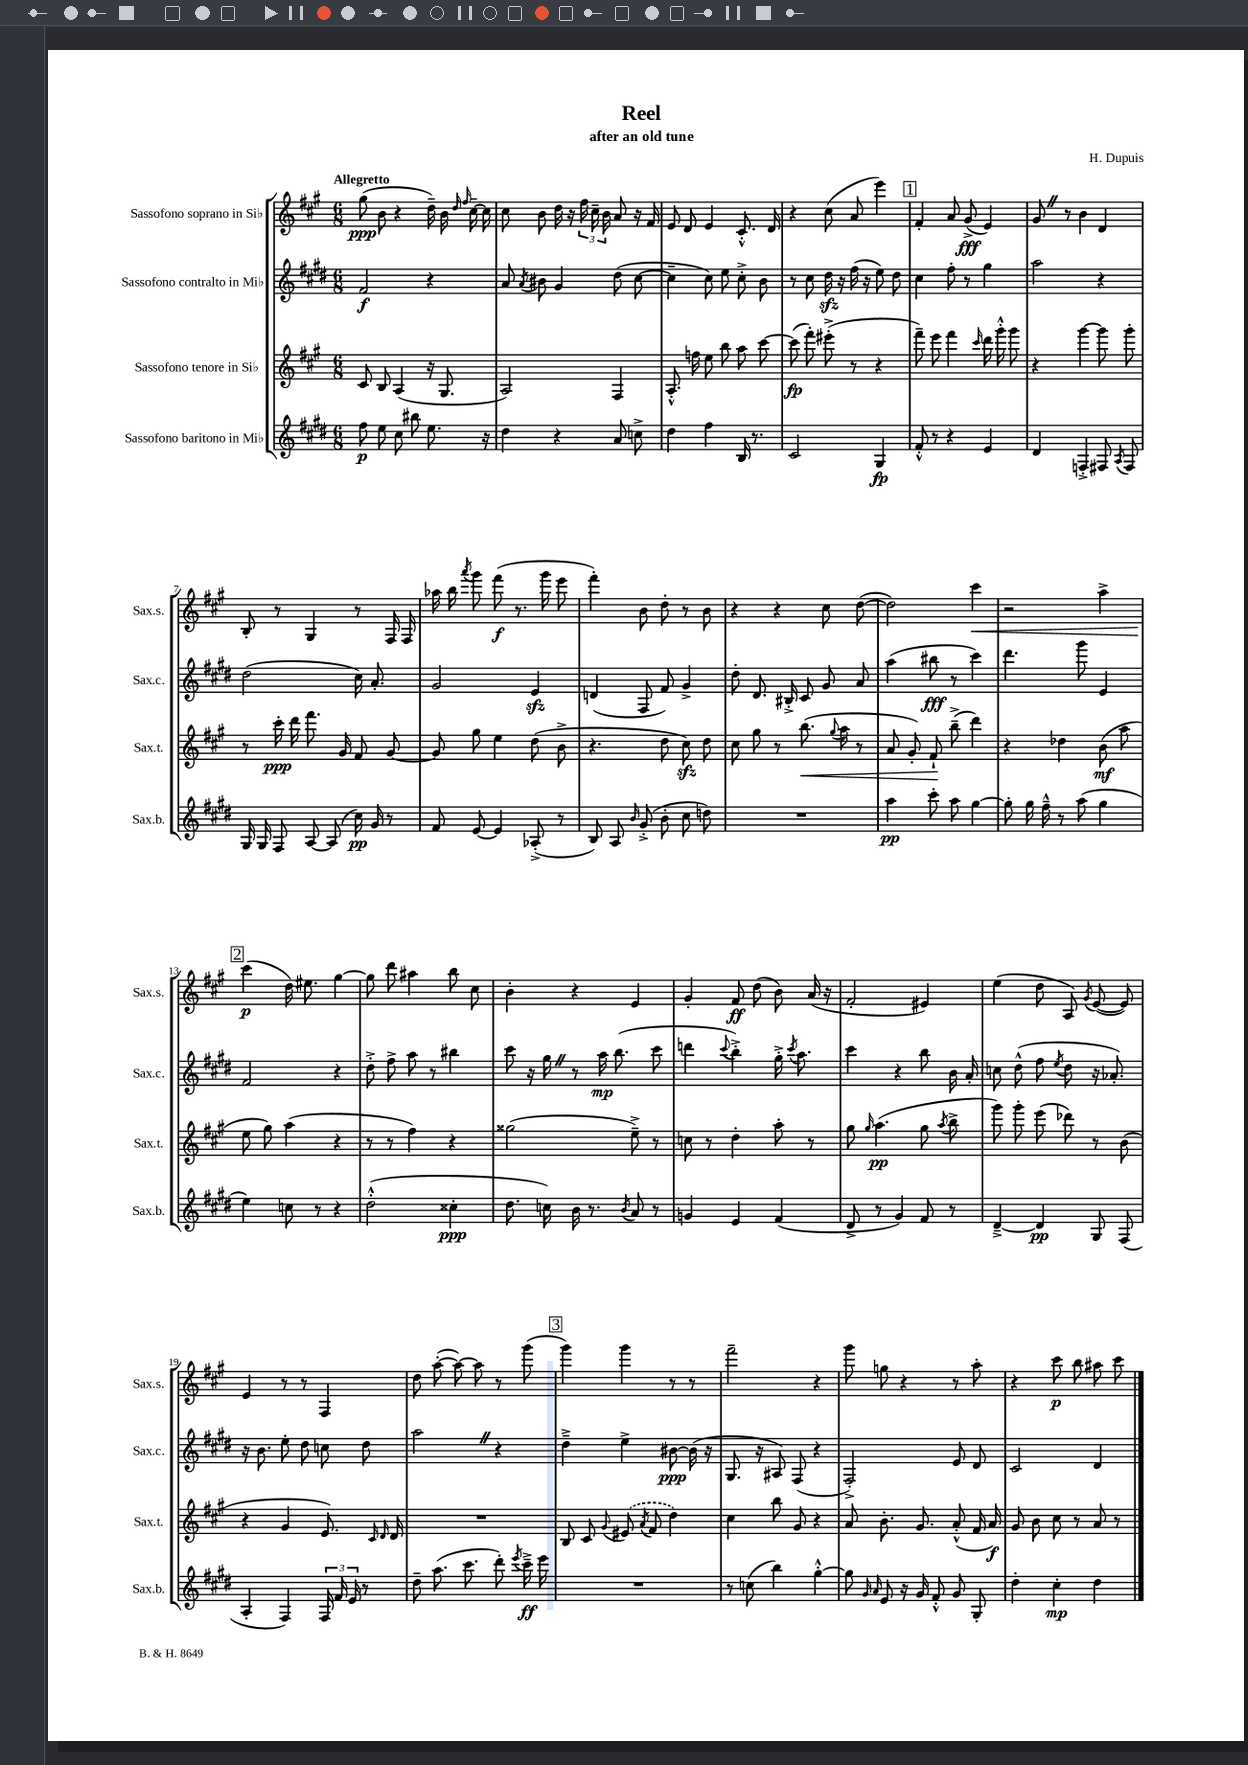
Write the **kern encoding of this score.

**kern	**kern	**kern	**kern
*staff4	*staff3	*staff2	*staff1
*clefG2	*clefG2	*clefG2	*clefG2
*k[f#c#g#d#]	*k[f#c#g#]	*k[f#c#g#d#]	*k[f#c#g#]
*M6/8	*M6/8	*M6/8	*M6/8
8ff#\	8c#/	2f#/	(8gg#\
8ee\	8B/	.	8b\
8cc#\	(4A/	.	4r
8bb#\	.	.	.
8.ee\	16r	4r	16dd~\)
.	8.G#/	.	16b\
.	.	.	16qqdd/
.	.	.	16qqff#/
.	.	.	[16cc#~\
16r	.	.	16cc#\]
=	=	=	=
4dd#\	2A/)	8a/	8cc#\
.	.	8qa/	.
.	.	8b#\	8b\
4r	.	4g#/	16dd\
.	.	.	16r
.	.	.	24ff#\
.	.	.	24cc#~\
.	.	.	24b\
8a/	4F#/	(8dd#\	8a/
8cc^\	.	[8cc#\	16r
.	.	.	16f#/
=	=	=	=
4dd#\	8.A'^^/	4cc#~\]	8e/
.	.	.	8d/
.	16ff\	.	.
4ff#\	8ee\	8cc#\)	4e/
.	8bb\	8ee\	.
16B/	8aa\	8cc#'^\	8.c#'^^/
8.r	.	.	.
.	[8ccc#\	8b\	.
.	.	.	16d/
=	=	=	=
2c#/	(8ccc#\]	8r	4r
.	8fff#'\)	8cc#\	.
.	(8eee#'^\	16dd#\	(8cc#\
.	.	16r	.
.	8r	(16ff#\	8a/
.	.	16r	.
4G#/	4r	8ee\)	4eee\)
.	.	8dd#\	.
=	=	=	=
8f#'^^/	8fff#~\)	4cc#\	4f#'/
8r	8eee\	.	.
4r	4fff#\	8ff#'\	8a/
.	.	8r	(8g#^/
.	16qqccc#/	.	.
4e/	16ddd\	4gg#\	4e/)
.	16ggg#'^^\	.	.
.	8ggg#\	.	.
=	=	=	=
4d#/	4r	2aa\	8g#/
.	.	.	8r
4F'^/	[4ggg#\	.	4b\
8F#/	8ggg#\]	4r	4d/
8qA/	.	.	.
8F#/	8ggg#'\	.	.
=	=	=	=
16G#/	8r	(2dd#\	8B'/
16G#/	.	.	.
8F#/	16ccc#'\	.	8r
.	16ddd\	.	.
[8A/	8.fff#\	.	4G#/
(8A/]	.	.	.
.	16g#/	.	.
16cc#\)	8f#/	16cc#\)	8r
16g#/	.	8.a'/	.
8r	[8g#/	.	16F#/
.	.	.	16F#/
=	=	=	=
8f#/	8g#/]	2g#/	16aa-\
.	.	.	16bb\
.	.	.	8qaaa/
[8e/	8gg#\	.	8ggg#\
4e/]	4ee\	.	(8fff#\
.	.	.	8.r
(8A-'^/	(8dd\	4e/	.
.	.	.	16ggg#\
8r	8b^\	.	8eee\
=	=	=	=
8B/)	4.r	(4d/	4fff#'\)
8A/	.	.	.
16qqb/	.	.	.
(8g#'^/	.	8F#/	8b\
8b'\	8dd\	8f#/)	8dd'\
8cc#\	8cc#\)	4g#^/	8r
8dd\)	8dd\	.	8b\
=	=	=	=
2.r	8cc#\	8dd#'\	4r
.	8gg#\	8.d#/	.
.	8r	.	4r
.	.	16B#'^/	.
.	(8.bb\	8c#/	.
.	.	8g#/	8cc#\
.	8qqgg#/	.	.
.	16aa\	.	.
.	8r	8a/	([8dd\
=	=	=	=
4aa\	8a/	(4aa\	2dd\])
.	8g#'/)	.	.
8ccc#'\	8f#`/	8bb#\	.
8aa\	(8bb~^\	8r	.
[4gg#\	4ddd\)	4ccc#\)	4ccc#\
=	=	=	=
8gg#'\]	4r	4.ddd#\	2r
16gg#\	.	.	.
16ff#~^^\	.	.	.
8r	4dd-\	.	.
(8aa\	.	8ggg#\	.
4gg#\	(8b\	4e/	4aa^\
.	8aa\	.	.
=	=	=	=
4ee\)	8ee\	2f#/	(4ccc#\
.	8gg#\)	.	.
8cc\	(4aa\	.	16dd\)
.	.	.	8.ee#\
8r	.	.	.
4r	4r	4r	[4gg#\
=	=	=	=
(2dd#'^^\	8r	8dd#'^\	8gg#\]
.	8r	8ff#^\	8ddd\
.	4ff#\)	8aa\	4aa#\
.	.	8r	.
4cc##'\	4r	4bb#\	8bb\
.	.	.	8cc#\
=	=	=	=
8.dd#\	(2gg##\	8ccc#\	4b'\
.	.	16r	.
16cc\)	.	16gg#\	.
16b\	.	8r	4r
8.r	.	.	.
.	.	16aa\	.
.	.	(8.bb\	.
8qb/	.	.	.
8a/	8ee~^\)	.	4e/
8r	8r	8ccc#\	.
=	=	=	=
4g/	8cc\	4ddd\	4g#'/
.	8r	.	.
.	.	8qqccc#/	.
4e/	4dd'\	4bb'^\)	8f#/
.	.	.	(8dd\
(4f#/	8aa'\	16gg#'^\	8b\)
.	.	8qccc#/	.
.	.	8.aa\	.
.	8r	.	(16a/
.	.	.	16r
=	=	=	=
8d#^/	8gg#\	4ccc#\	2f#'/
.	16qqgg#/	.	.
8r	(4.aa\	.	.
4g#/)	.	4r	.
8f#/	8gg#\	8bb\	4e#/)
.	8qaa/	.	.
8r	8bb^\	16b\	.
.	.	16a'/	.
=	=	=	=
[4d#~^/	8ggg#\)	8cc\	(4ee\
.	8ggg#'\	(8dd#^^\	.
4d#/]	(8eee\	8ff#\	8dd\
.	.	8qee/	.
.	8ddd-\)	8dd#\	8A/)
.	.	.	8qg#/
8G#/	8r	16r	([8e/
.	.	8.a-'/)	.
(8F#/	(8b\	.	8e/])
=	=	=	=
4A'/	4r	16r	4e/
.	.	8.b\	.
4F#/)	4g#/	8ee'\	8r
.	.	8dd#\	8r
24F#/	8.e/)	8cc\	4F#/
24f#/	.	.	.
24e/	.	.	.
8r	.	8dd#\	.
.	16qqc#/	.	.
.	16qqd/	.	.
.	16d/	.	.
=	=	=	=
8dd#~\	2.r	2aa\	8dd\
(8.aa\	.	.	([8aa'\
.	.	.	8aa\_)
8.ccc#\	.	.	.
.	.	.	8aa\]
8ddd#'\)	.	4r	8r
8qeee/	.	.	.
16ccc#~^\	.	.	(8ggg#\
16eee\	.	.	.
=	=	=	=
2.r	8B/	4dd#~^\	4ggg#\)
.	8c#/	.	.
.	8qqg#/	.	.
.	(8e#/	4ee^\	4ggg#\
.	8qa/	.	.
.	8f#/	.	.
.	4dd\)	[8b#\	8r
.	.	(16b#\]	8r
.	.	16r	.
=	=	=	=
8r	4cc#\	8.G#/	2fff#~\
(8cc\	.	.	.
.	.	16r	.
4bb\)	8bb\	8A#/)	.
.	8g#/	(8F#/	.
[4gg#'^^\	4r	4r	4r
=	=	=	=
8gg#\]	8a/	2F#'^/)	8ggg#\
16qqg#/	.	.	.
16qqa/	.	.	.
8e/	8.b'\	.	8gg\
16r	.	.	4r
16g#/	8.g#/	.	.
8f#'^^/	.	.	.
8g#/	(8a'^^/	8e/	8r
8G#'/	16f#/	8d#/	8aa'\
.	16a/)	.	.
=	=	=	=
4dd#'\	8g#/	2c#/	4r
.	8b\	.	.
4cc#'\	8cc#\	.	8ccc#\
.	8r	.	8bb\
4dd#\	8a/	4d#/	8aa#\
.	8r	.	8ccc#\
==	==	==	==
*-	*-	*-	*-
